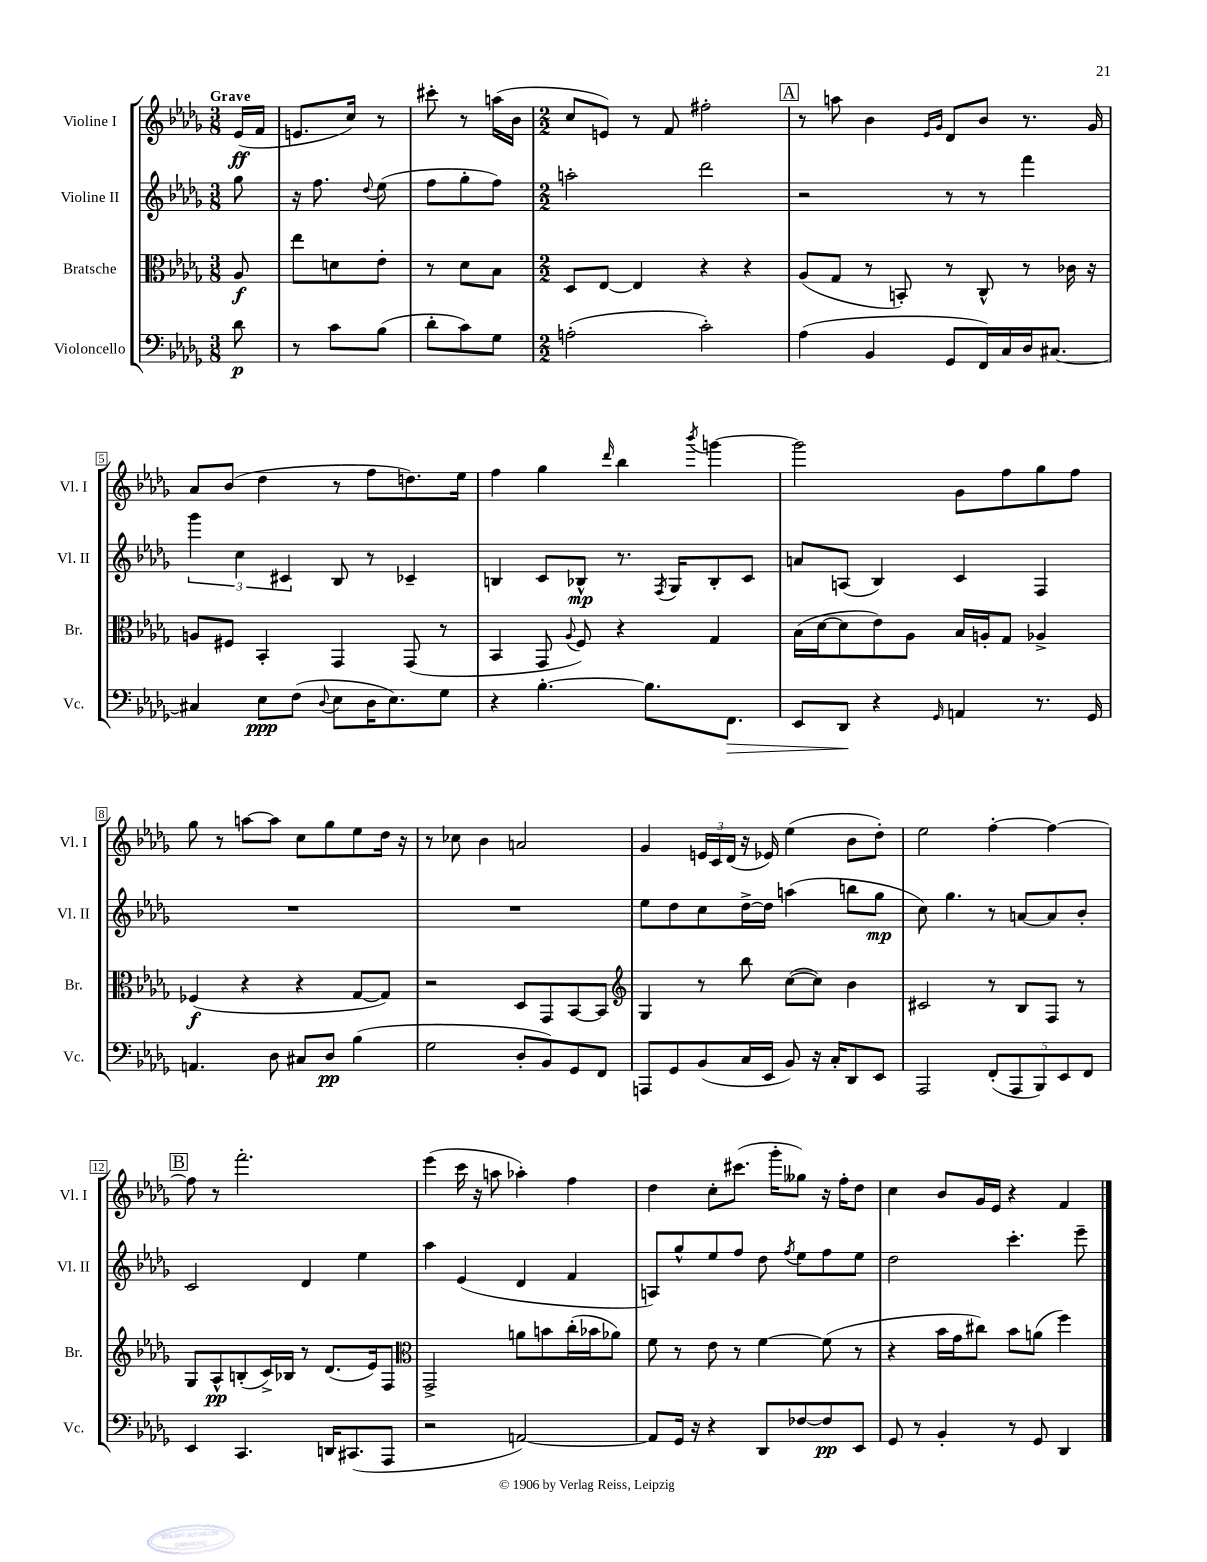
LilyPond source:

<<
\new StaffGroup <<
\new Staff = "s0" \with { instrumentName = "Violine I" shortInstrumentName = "Vl. I" } {
    \clef treble \key des \major \numericTimeSignature \time 3/8 \partial 8 \tempo "Grave"
    \autoBeamOff ees'16[\ff( f'16] |
    e'8.[ c''16]) r8 |
    cis'''8-. r8 a''16[( bes'16] |
    \numericTimeSignature \time 2/2 c''8[ e'8]) r8 f'8 fis''2-. |
    \mark \markup { \box "A" } r8 a''8 bes'4 \grace { ees'16[ ges'16] } des'8[ bes'8] r8. ges'16 |
    aes'8[ bes'8]( des''4 r8 f''8[ d''8.) ees''16] |
    f''4 ges''4 \grace { des'''16 } bes''4 \acciaccatura { bes'''8 } g'''4~ |
    g'''2 ges'8[ f''8 ges''8 f''8] |
    ges''8 r8 a''8[~ a''8] c''8[ ges''8 ees''8 des''16] r16 |
    r8 ces''8 bes'4 a'2 |
    ges'4 \tuplet 3/2 { e'16[ c'16 des'16]( } r16 ees'16) ees''4( bes'8[ des''8]-.) |
    ees''2 f''4~-. f''4~ |
    \mark \markup { \box "B" } f''8 r8 f'''2.-. |
    ees'''4( c'''16 r16 a''8 aes''4-.) f''4 |
    des''4 c''8[-. cis'''8.]( ges'''16[-. geses''8]) r16 f''16[-. des''8] |
    c''4 bes'8[ ges'16 ees'16] r4 f'4 \bar "|." |
}
\new Staff = "s1" \with { instrumentName = "Violine II" shortInstrumentName = "Vl. II" } {
    \clef treble \key des \major \numericTimeSignature \time 3/8 \partial 8
    \autoBeamOff ges''8 |
    r16 f''8. \appoggiatura { des''8 } ees''8( |
    f''8[ ges''8-. f''8]) |
    \numericTimeSignature \time 2/2 a''2-. des'''2 |
    \mark \markup { \box "A" } r2 r8 r8 f'''4 |
    \tuplet 3/2 { ges'''4 c''4 cis'4 } bes8 r8 ces'4-- |
    b4 c'8[ bes8]-^\mp r8. \acciaccatura { f8 } ges16[ bes8-. c'8] |
    a'8[ a8]( bes4) c'4 f4 |
    R1 |
    R1 |
    ees''8[ des''8 c''8 des''16~-> des''16] a''4( b''8[ ges''8]\mp |
    c''8) ges''4. r8 a'8[~ a'8 bes'8]-. |
    \mark \markup { \box "B" } c'2 des'4 ees''4 |
    aes''4 ees'4( des'4 f'4 |
    a8[) ges''8-^ ees''8 f''8] des''8 \acciaccatura { f''8 } ees''8[ f''8 ees''8] |
    des''2 c'''4.-. ees'''8-- \bar "|." |
}
\new Staff = "s2" \with { instrumentName = "Bratsche" shortInstrumentName = "Br." } {
    \clef alto \key des \major \numericTimeSignature \time 3/8 \partial 8
    \autoBeamOff aes8\f |
    ees''8[ d'8 ees'8]-. |
    r8 des'8[ bes8] |
    \numericTimeSignature \time 2/2 des8[ ees8]~ ees4 r4 r4 |
    \mark \markup { \box "A" } aes8[( ges8] r8 b,8-.) r8 c8-^ r8 ces'16 r16 |
    a8[ fis8] bes,4-. ges,4 ges,8( r8 |
    bes,4 ges,8 \appoggiatura { aes8 } f8) r4 ges4 |
    bes16[( des'16~ des'8 ees'8) aes8] bes16[ a16-. ges8] aes4-> |
    fes4\f( r4 r4 ges8[~ ges8]) |
    r2 des8[ ges,8 bes,8~ bes,8] |
    \clef treble ges4 r8 bes''8 c''8[~( c''8]) bes'4 |
    cis'2 r8 bes8[ f8] r8 |
    \mark \markup { \box "B" } ges8[ aes8-^\pp b8-.( c'16->) bes16] r8 des'8.[( ees'16) f8] |
    \clef alto ges,2-> a'8[ b'8 c''16-.( bes'16 aes'8]) |
    f'8 r8 ees'8 r8 f'4~ f'8( r8 |
    r4 bes'16[ ges'16 cis''8]) bes'8[ a'8]( f''4) \bar "|." |
}
\new Staff = "s3" \with { instrumentName = "Violoncello" shortInstrumentName = "Vc." } {
    \clef bass \key des \major \numericTimeSignature \time 3/8 \partial 8
    \autoBeamOff des'8\p |
    r8 c'8[ bes8]( |
    des'8[-. c'8) ges8] |
    \numericTimeSignature \time 2/2 a2-.( c'2-.) |
    \mark \markup { \box "A" } aes4( bes,4 ges,8[ f,16) c16 des16 cis8.]~ |
    cis4 ees8[\ppp f8]( \appoggiatura { des8 } ees8[ des16 ees8.) ges8] |
    r4 bes4.~-. bes8.[ f,8.]\> |
    ees,8[ des,8]\! r4 \grace { ges,16 } a,4 r8. ges,16 |
    a,4. des8 cis8[ des8]\pp bes4( |
    ges2 des8[-. bes,8) ges,8 f,8] |
    a,,8[ ges,8 bes,8( c16 ees,16] bes,8) r16 c16[-. des,8 ees,8] |
    aes,,2 \tuplet 5/4 { f,8[-.( aes,,8 bes,,8) ees,8 f,8] } |
    \mark \markup { \box "B" } ees,4 c,4. d,16[ cis,8.( aes,,8] |
    r2 a,2~) |
    a,8[ ges,16] r16 r4 des,8[ fes8~ fes8\pp ees,8] |
    ges,8 r8 bes,4-. r8 ges,8 des,4 \bar "|." |
}
>>
>>
\layout { \context { \Score \override BarNumber.stencil = #(make-stencil-boxer 0.1 0.3 ly:text-interface::print) } }
